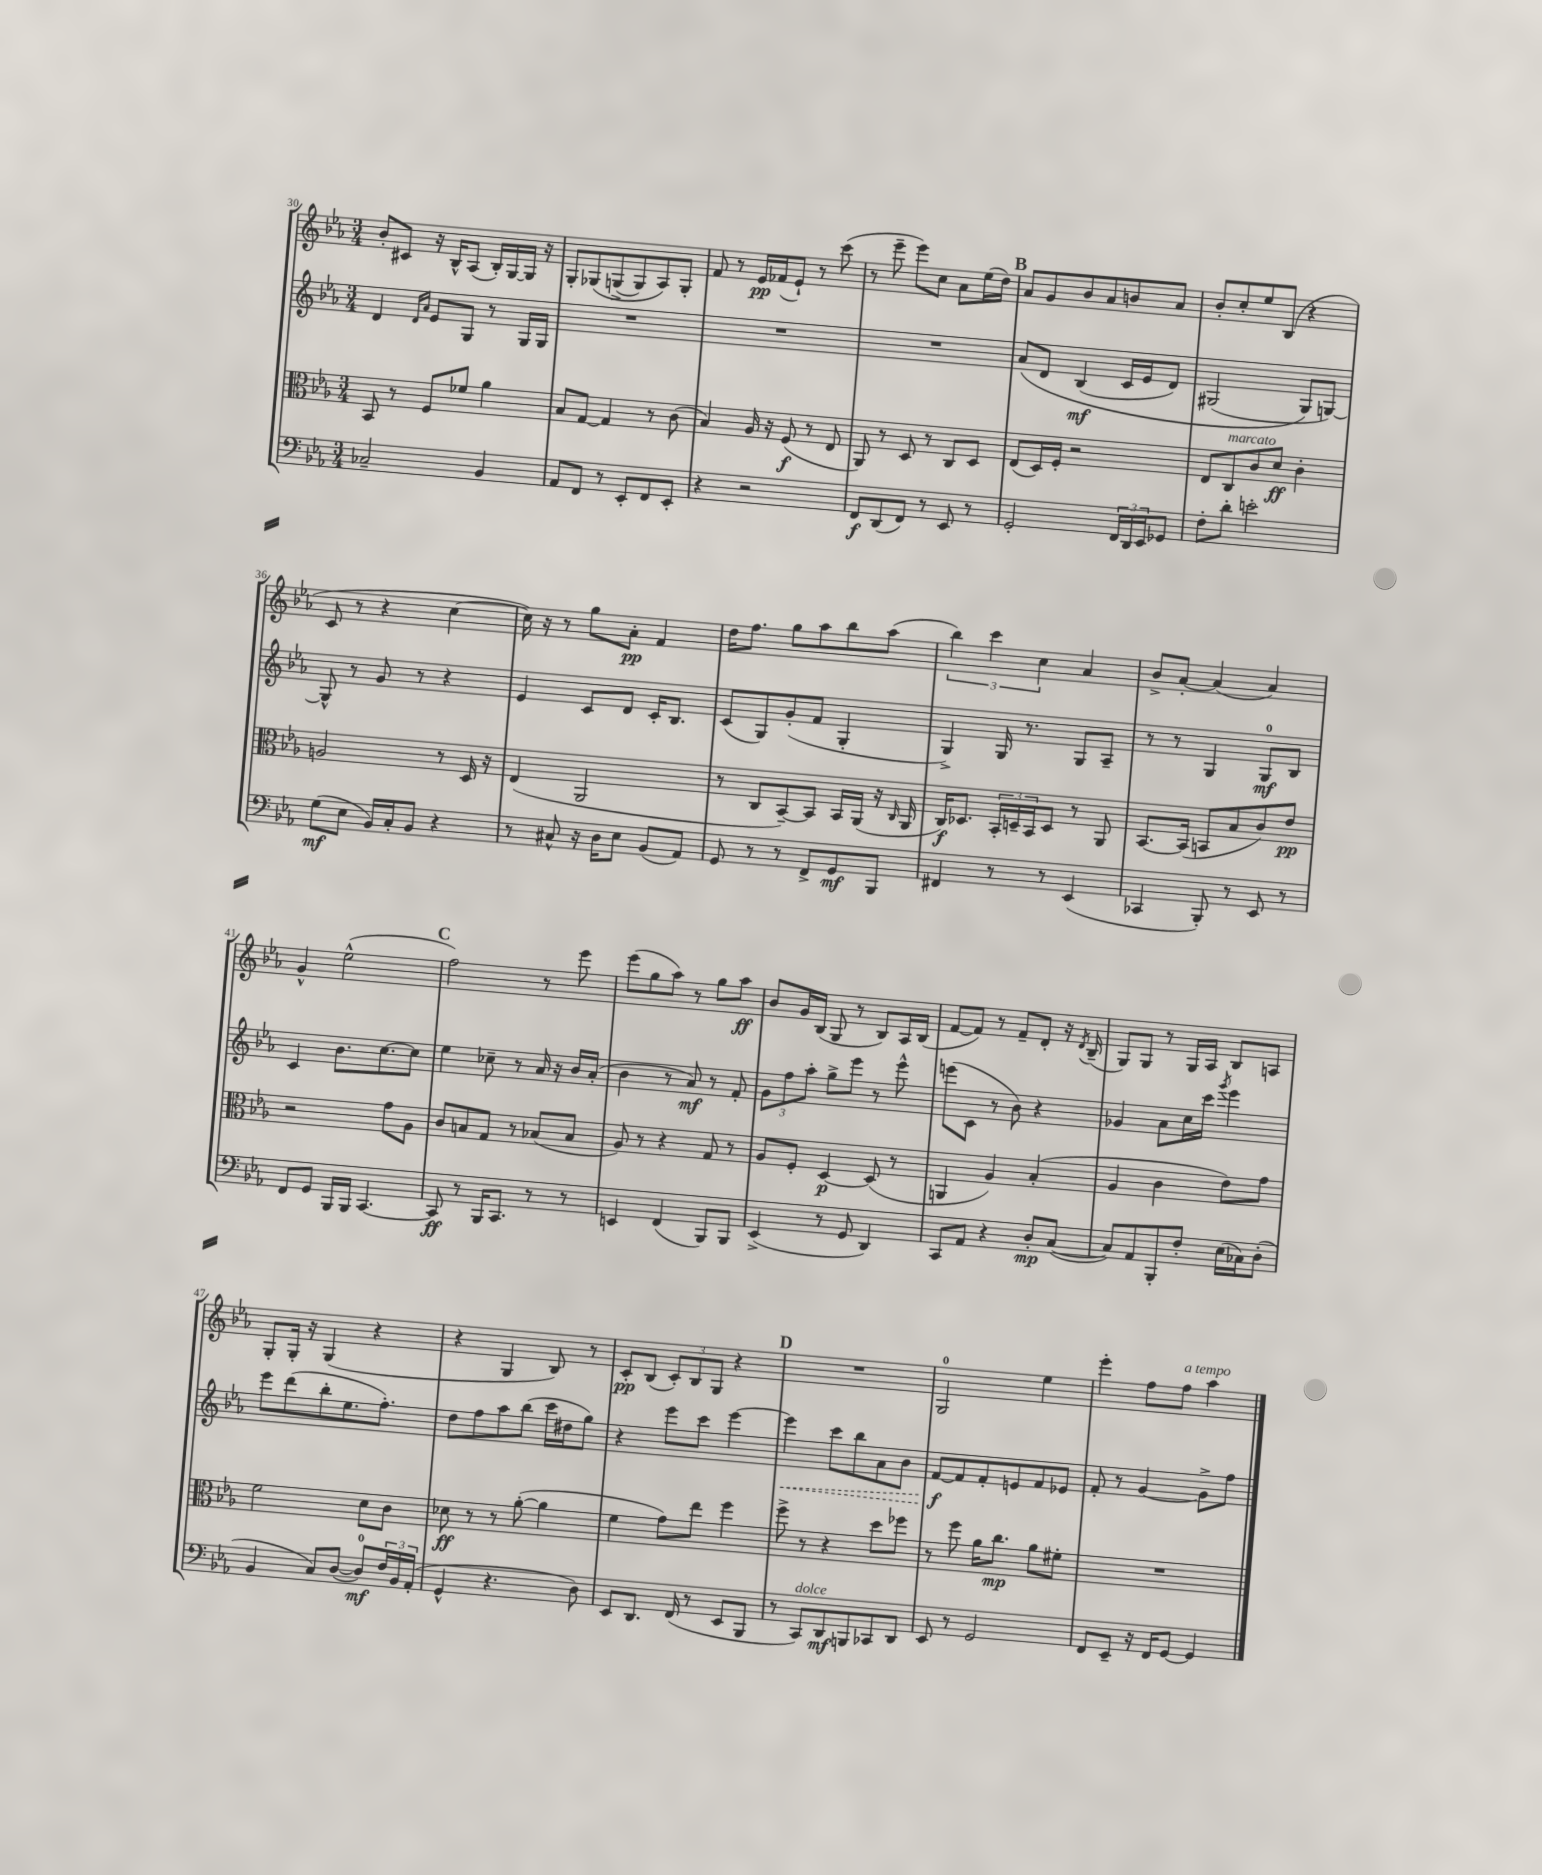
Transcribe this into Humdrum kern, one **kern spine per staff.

**kern	**dynam	**kern	**dynam	**kern	**dynam	**kern	**dynam
*part4	*part4	*part3	*part3	*part2	*part2	*part1	*part1
*staff4	*staff4	*staff3	*staff3	*staff2	*staff2	*staff1	*staff1
*clefF4	*	*clefC3	*	*clefG2	*	*clefG2	*
*k[b-e-a-]	*	*k[b-e-a-]	*	*k[b-e-a-]	*	*k[b-e-a-]	*
*M3/4	*	*M3/4	*	*M3/4	*	*M3/4	*
=30	=30	=30	=30	=30	=30	=30	=30
2C-X~/	.	8BB-/	.	4d/	.	8b-'/L	.
.	.	8r	.	.	.	8c#X/J	.
.	.	.	.	16qqd/LL	.	.	.
.	.	.	.	16qqa-/JJ	.	.	.
.	.	8F/L	.	8e-/L	.	16r	.
.	.	.	.	.	.	16B-^^/KL	.
.	.	8f-X/J	.	8G/J	.	(8A-/J	.
4BB-/	.	4a-\	.	8r	.	16B-'/LL)	.
.	.	.	.	.	.	[16G/	.
.	.	.	.	16G/LL	.	16G/JJ]	.
.	.	.	.	16G/JJ	.	16r	.
=31	=31	=31	=31	=31	=31	=31	=31
8AA-/L	.	8B-/L	.	2.r	.	8G'/L	.
8FF/J	.	[8G/J	.	.	.	(8G-X/	.
8r	.	4G/]	.	.	.	(8Gn^/	.
8EE-'/L	.	.	.	.	.	8G/)	.
8FF/	.	8r	.	.	.	8A-/)	.
8EE-'/J	.	(8c\	.	.	.	8G'/J	.
=32	=32	=32	=32	=32	=32	=32	=32
4r	.	4B-/)	.	2.r	.	8f/	.
.	.	.	.	.	.	8r	.
2r	.	16A-/	.	.	.	16e-/LL	pp
.	.	16r	.	.	.	(16f-X/J	.
.	.	(8F/	f	.	.	8e-`/J)	.
.	.	8r	.	.	.	8r	.
.	.	8E-/	.	.	.	(8ccc\	.
=33	=33	=33	=33	=33	=33	=33	=33
8FF/L	f	8AA-/)	.	2.r	.	8r	.
(8DD/	.	8r	.	.	.	8eee-~\	.
8FF/J)	.	8D/	.	.	.	8eee-\L)	.
8r	.	8r	.	.	.	8cc\J	.
8EE-/	.	8C/L	.	.	.	8a-\L	.
8r	.	8D/J	.	.	.	(16ee-\L	.
.	.	.	.	.	.	16dd\JJ)	.
!!LO:REH:place=s1:t=B
=34	=34	=34	=34	=34	=34	=34	=34
2GG'/	.	(8E-/L	.	(8a-/L	.	8a-/L	.
.	.	16D/L)	.	8d/J	.	8g/	.
.	.	16F'/JJ	.	.	.	.	.
.	.	2r	.	(4B-/	mf	8b-/	.
.	.	.	.	.	.	8a-/	.
24FF/LL	.	.	.	16c/LL	.	8bn/	.
24DD/	.	.	.	.	.	.	.
.	.	.	.	16e-/J	.	.	.
24EE-/J	.	.	.	.	.	.	.
8GG-X/J	.	.	.	8d/J)	.	8a-/J	.
=35	=35	=35	=35	=35	=35	=35	=35
8F'\L	.	8E-/L	.	(2G#X/	.	8b-'/L	.
!	!	!LO:TX:a:i:t=marcato	!	!	!	!	!
8d'\J	.	8C/	.	.	.	8cc'/	.
2en'\	.	8c/	.	.	.	8ee-/	.
.	.	8d/J	ff	.	.	(8B-/J	.
.	.	4c'\	.	8G#/L)	.	4r	.
.	.	.	.	[8Gn/J)	.	.	.
!!LO:LB:g=z
=36	=36	=36	=36	=36	=36	=36	=36
(8G\L	mf	2An/	.	8G^^/]	.	8c/	.
8E-\J	.	.	.	8r	.	8r	.
16BB-/LL)	.	.	.	8g/	.	4r	.
16C'/J	.	.	.	.	.	.	.
8BB-/J	.	.	.	8r	.	.	.
4r	.	8r	.	4r	.	[4cc\	.
.	.	16D/	.	.	.	.	.
.	.	16r	.	.	.	.	.
=37	=37	=37	=37	=37	=37	=37	=37
8r	.	(4E-/	.	4e-/	.	16cc\])	.
.	.	.	.	.	.	16r	.
8C#X^^/	.	.	.	.	.	8r	.
16r	.	2AA-/	.	8c/L	.	8gg\L	.
16D\KL	.	.	.	.	.	.	.
8E-\J	.	.	.	8d/J	.	8a-'\J	pp
(8BB-/L	.	.	.	16c'/KL	.	4f/	.
.	.	.	.	8.B-/J	.	.	.
8AA-/J)	.	.	.	.	.	.	.
=38	=38	=38	=38	=38	=38	=38	=38
8GG/	.	8r	.	(8c/L	.	16dd\KL	.
.	.	.	.	.	.	8.ff\J	.
8r	.	8C/L	.	8G/)	.	.	.
8r	.	[8BB-~/)	.	(8g'/	.	8gg\L	.
8FF^/L	.	8BB-/J]	.	8f/J	.	8aa-\	.
8GG/	mf	16BB-/LL	.	4G'/	.	8bb-\	.
.	.	(16AA-/JJ	.	.	.	.	.
8BBB-/J	.	16r	.	.	.	(8aa-\J	.
.	.	16qqC/	.	.	.	.	.
.	.	16AA-/	.	.	.	.	.
=39	=39	=39	=39	=39	=39	=39	=39
4FF#X/	.	16C/KL)	f	4G^/)	.	6bb-\)	.
.	.	8.D-X/J	.	.	.	.	.
.	.	.	.	.	.	6ccc\	.
8r	.	24BB-'/LL	.	16G/	.	.	.
.	.	24Dn~/	.	.	.	.	.
.	.	.	.	8.r	.	.	.
.	.	24BB-/J	.	.	.	6cc\	.
8r	.	8D/J	.	.	.	.	.
(4EE-/	.	8r	.	8G/L	.	4a-/	.
.	.	8AA-/	.	8A-~/J	.	.	.
=40	=40	=40	=40	=40	=40	=40	=40
4CC-X/	.	[8.BB-/L	.	8r	.	8b-^/L	.
.	.	.	.	8r	.	[8a-'/J	.
.	.	(16BB-/Jk]	.	.	.	.	.
8BBB-'/)	.	8BBn/L	.	4G/	.	(4a-/]	.
8r	.	8B-/	.	.	.	.	.
8EE-/	.	8c/)	.	8G/L	mf	4a-/)	.
8r	.	8e-/J	pp	8B-/J	.	.	.
!!LO:LB:g=z
=41	=41	=41	=41	=41	=41	=41	=41
8FF/L	.	2r	.	4c/	.	4g^^/	.
8GG/J	.	.	.	.	.	.	.
16BBB-/LL	.	.	.	8.b-\L	.	(2ee-^^\	.
16BBB-/JJ	.	.	.	.	.	.	.
[4.CC/	.	.	.	.	.	.	.
.	.	.	.	[8.cc\	.	.	.
.	.	8g\L	.	.	.	.	.
.	.	8A-\J	.	8cc\J]	.	.	.
!!LO:REH:place=s1:t=C
=42	=42	=42	=42	=42	=42	=42	=42
8CC/]	ff	8c/L	.	4ee-\	.	2ff\)	.
8r	.	8Bn/	.	.	.	.	.
16BBB-/KL	.	8G/J	.	8cc-X~\	.	.	.
8.CC/J	.	.	.	.	.	.	.
.	.	8r	.	8r	.	.	.
8r	.	(8B-X/L	.	16a-/	.	8r	.
.	.	.	.	16r	.	.	.
8r	.	8B-/J	.	16b-/LL	.	8eee-\	.
.	.	.	.	(16a-'/JJ	.	.	.
=43	=43	=43	=43	=43	=43	=43	=43
4EEn/	.	8A-/)	.	4b-\	.	(8eee-\L	.
.	.	8r	.	.	.	8gg\	.
(4FF/	.	4r	.	8r	.	8aa-\J)	.
.	.	.	.	8a-/)	mf	8r	.
8BBB-/L)	.	8G/	.	8r	.	8gg\L	.
8BBB-/J	.	8r	.	8f'/	.	8aa-\J	ff
=44	=44	=44	=44	=44	=44	=44	=44
(4EE-^/	.	8A-/L	.	12g\L	.	8b-/L	.
.	.	.	.	12ff\	.	.	.
.	.	8F'/J	.	.	.	16g/L	.
.	.	.	.	12aa-'\J	.	.	.
.	.	.	.	.	.	(16B-/JJ	.
8r	.	[4D/	p	8gg^\L	.	8G/	.
8GG/	.	.	.	8eee-\J	.	8r	.
4DD/)	.	(8D/]	.	8r	.	8B-/L)	.
.	.	8r	.	8eee-^^\	.	16A-/L	.
.	.	.	.	.	.	(16B-/JJ	.
=45	=45	=45	=45	=45	=45	=45	=45
8CC/L	.	4AAn/	.	(8eeen\L	.	[8f/L	.
8AA-/J	.	.	.	8c\J	.	8f/J])	.
4r	.	4A-/)	.	8r	.	8r	.
.	.	.	.	8b-\)	.	8f~/L	.
8D'/L	mp	(4B-'/	.	4r	.	8d'/J	.
([8C/J	.	.	.	.	.	16r	.
.	.	.	.	.	.	8qd/	.
.	.	.	.	.	.	(16B-~/	.
=46	=46	=46	=46	=46	=46	=46	=46
8C/L])	.	4A-/	.	4g-X/	.	8G/L)	.
8AA-/	.	.	.	.	.	8G/J	.
8BBB-'/	.	4c\	.	8a-\L	.	8r	.
8F'/J	.	.	.	16cc\L	.	16G/LL	.
.	.	.	.	16ccc\JJ	.	16A-/JJ	.
.	.	.	.	8qggg/	.	.	.
(16E-\LL	.	8e-\L)	.	4eee-\	.	8B-/L	.
16C-X\J)	.	.	.	.	.	.	.
(8D'\J	.	8g\J	.	.	.	8An/J	.
!!LO:LB:g=z
=47	=47	=47	=47	=47	=47	=47	=47
4BB-/	.	2f\	.	8eee-\L	.	8G'/L	.
.	.	.	.	(8ddd\	.	16G'/Jk	.
.	.	.	.	.	.	16r	.
8C/L)	.	.	.	8bb-'\	.	(4G/	.
([8D/J	.	.	.	8.ee-\	.	.	.
8D/L])	mf	8d\L	.	.	.	4r	.
.	.	.	.	8.ff'\J)	.	.	.
24F/L	.	8c\J	.	.	.	.	.
24BB-/	.	.	.	.	.	.	.
(24AA-'/JJ	.	.	.	.	.	.	.
=48	=48	=48	=48	=48	=48	=48	=48
4GG^^/	.	8d-X\	ff	8dd\L	.	4r	.
.	.	8r	.	8ff\	.	.	.
4.r	.	8r	.	8aa-\	.	4G/	.
.	.	([8a-'\	.	(8bb-\J	.	.	.
.	.	4a-\]	.	16ccc\LL	.	8B-/)	.
.	.	.	.	16dd#X\J	.	.	.
8D\)	.	.	.	8gg\J)	.	8r	.
=49	=49	=49	=49	=49	=49	=49	=49
8EE-/L	.	4f\	.	4r	.	8c'/L	pp
8.DD/J	.	.	.	.	.	(8B-/J	.
.	.	8g\L)	.	8eee-\L	.	12c'/L)	.
(16FF/	.	.	.	.	.	.	.
.	.	.	.	.	.	12B-/	.
8r	.	8ee-\J	.	8ccc\J	.	.	.
.	.	.	.	.	.	12G/J	.
8EE-/L	.	4ff\	.	[4eee-\	.	4r	.
8BBB-/J	.	.	.	.	.	.	.
!!LO:REH:place=s1:t=D
=50	=50	=50	=50	=50	=50	=50	=50
!	!	!	!	!	!LO:HP:b	!	!
8r	.	8ff^\	.	4eee-\]	<	2.r	.
!LO:TX:a:i:t=dolce	!	!	!	!	!	!	!
8CC/L)	.	8r	.	.	.	.	.
8DD/	mf	4r	.	8ccc\L	.	.	.
8BBBn/	.	.	.	8bb-\	.	.	.
8CC-X/	.	8dd\L	.	8a-\	.	.	.
8DD/J	.	8ff-X\J	.	8b-\J	.	.	.
=51	=51	=51	=51	=51	=51	=51	=51
8EE-/	.	8r	.	[8f/L	f	2G/	.
8r	.	8ff\	.	8f/]	[	.	.
2GG/	.	16a-\KL	.	8f'/	.	.	.
.	.	8.cc\J	mp	.	.	.	.
.	.	.	.	8en/	.	.	.
.	.	8a-\L	.	8f/	.	4ee-\	.
.	.	8f#X'\J	.	8e-X/J	.	.	.
=52	=52	=52	=52	=52	=52	=52	=52
8FF/L	.	2.r	.	8f'/	.	4eee-'\	.
8EE-~/J	.	.	.	8r	.	.	.
16r	.	.	.	[4g/	.	8ff\L	.
16FF/KL	.	.	.	.	.	.	.
!	!	!	!	!	!	!LO:TX:a:i:t=a tempo	!
[8GG/J	.	.	.	.	.	8ff\J	.
4GG/]	.	.	.	8g^\L]	.	4aa-\	.
.	.	.	.	8ff\J	.	.	.
==	==	==	==	==	==	==	==
*-	*-	*-	*-	*-	*-	*-	*-
